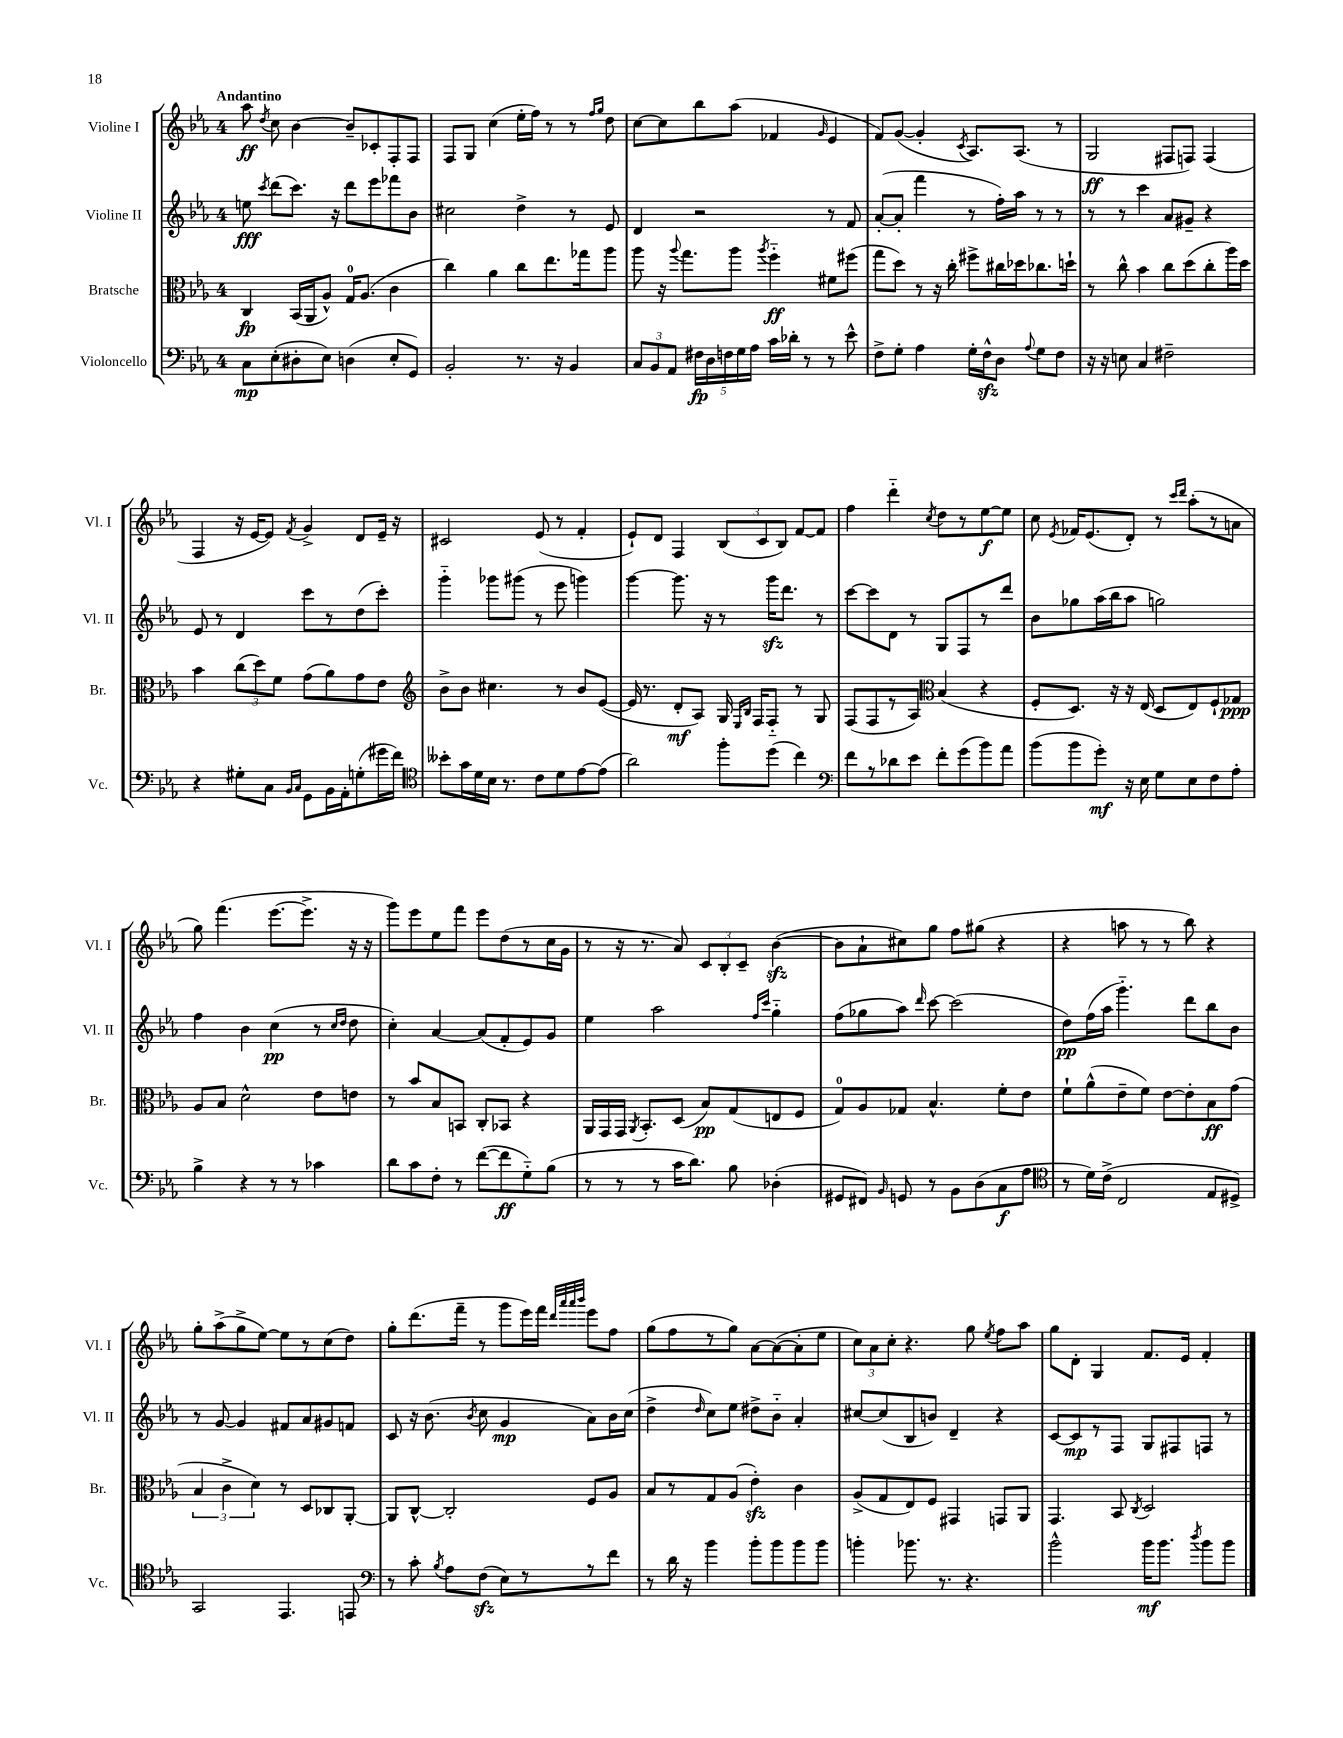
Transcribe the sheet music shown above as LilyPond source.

<<
\new StaffGroup <<
\new Staff = "s0" \with { instrumentName = "Violine I" shortInstrumentName = "Vl. I" } {
    \clef treble \key ees \major \once \override Staff.TimeSignature.style = #'single-digit \time 4/4 \tempo "Andantino"
    \autoBeamOff aes''8\ff \acciaccatura { d''8 } c''8 bes'4~ bes'8[-- ces'8-. f8-. f8] |
    f8[ g8] c''4( ees''16[-. f''16]) r8 r8 \grace { f''16[ g''16] } d''8 |
    c''8[~ c''8 bes''8 aes''8]( fes'4 \grace { g'16 } ees'4 |
    f'8[) g'8]~( g'4-. \acciaccatura { c'8 } aes8.[) aes8.]( r8 |
    g2\ff fis8[ f8]) f4( |
    f4 r16 ees'16[~ ees'8]) \acciaccatura { f'8 } g'4-> d'8[ ees'16]-- r16 |
    cis'2 ees'8( r8 f'4-. |
    ees'8[-!) d'8] f4 \tuplet 3/2 { bes8[( c'8 bes8]) } f'8[~ f'8] |
    f''4 d'''4-_ \acciaccatura { c''8 } d''8[ r8 ees''8~\f ees''8] |
    c''8 \acciaccatura { ees'8 } fes'16[ ees'8.( d'8]-.) r8 \grace { c'''16[ d'''16] } aes''8[-.( r8 a'8] |
    g''8) f'''4.( ees'''8.[~ ees'''8.]-> r16 r16 |
    g'''8[) ees'''8 ees''8 f'''8] ees'''8[ d''8( r8 c''16 g'16] |
    r8 r16 r8. aes'8) \tuplet 3/2 { c'8[ bes8-. c'8]-- } bes'4~\sfz( |
    bes'8[ aes'8-! cis''8) g''8] f''8[ gis''8]( r4 |
    r4 a''8 r8 r8 bes''8) r4 |
    g''8[-. aes''8->( g''8-> ees''8]~) ees''8[ r8 c''8( d''8]) |
    g''8[-. d'''8.( f'''16]-- r8 g'''8[ ees'''16) f'''16] \grace { d'''32[ aes'''32 aes'''32 bes'''32] } ees'''8[ f''8] |
    g''8[( f''8 r8 g''8]) aes'8[~ aes'8~( aes'8-. ees''8] |
    \tuplet 3/2 { c''8[) aes'8 c''8]-. } r4. g''8 \acciaccatura { ees''8 } f''8[ aes''8] |
    g''8[ d'8]-. g4 f'8.[ ees'16] f'4-. \bar "|." |
}
\new Staff = "s1" \with { instrumentName = "Violine II" shortInstrumentName = "Vl. II" } {
    \clef treble \key ees \major \once \override Staff.TimeSignature.style = #'single-digit \time 4/4
    \autoBeamOff e''8\fff \acciaccatura { c'''8 } d'''8[( c'''8.]) r16 d'''8[ ees'''8 fes'''8 bes'8] |
    cis''2 d''4-> r8 ees'8 |
    d'4 r2 r8 f'8 |
    aes'8[~-.( aes'8]-. f'''4 r8 f''16[-.) aes''16] r8 r8 |
    r8 r8 c'''4 aes'8[ gis'8]-- r4 |
    ees'8 r8 d'4 c'''8[ r8 d''8( c'''8]-.) |
    g'''4-_ ges'''8[ gis'''8]( r8 ees'''8 g'''4) |
    g'''4~ g'''8. r16 r8 g'''16[\sfz d'''8.] r8 |
    c'''8[~ c'''8 d'8] r8 g8[ f8 r8 d'''8] |
    bes'8[ ges''8 aes''16( bes''16 aes''8] g''2) |
    f''4 bes'4 c''4\pp( r8 \grace { c''16[ d''16] } d''8 |
    c''4-.) aes'4~ aes'8[( f'8-. ees'8) g'8] |
    ees''4 aes''2 \grace { f''16[ c'''16] } g''4-_ |
    f''8[( ges''8 aes''8]) \grace { d'''16 } c'''8~ c'''2( |
    d''8[\pp) f''16( aes''16] g'''4.-_) d'''8[ bes''8 bes'8] |
    r8 g'8~ g'4 fis'8[ aes'8 gis'8 f'8] |
    c'8 r16 bes'8.( \acciaccatura { bes'8 } c''8 g'4\mp aes'8[) bes'16 c''16]( |
    d''4-> \grace { d''16 } c''8[) ees''8] dis''8[-> bes'8]-_ aes'4-. |
    cis''8[~ cis''8( bes8 b'8]) d'4-- r4 |
    c'8[~ c'8\mp r8 f8] g8[ fis8 f8] r8 \bar "|." |
}
\new Staff = "s2" \with { instrumentName = "Bratsche" shortInstrumentName = "Br." } {
    \clef alto \key ees \major \once \override Staff.TimeSignature.style = #'single-digit \time 4/4
    \autoBeamOff c4\fp bes,16[( aes,16 aes8]-^) g16[-0 aes8.]( c'4 |
    c''4) aes'4 c''8[ ees''8. ges''16 aes''8] |
    aes''8 r16 \appoggiatura { aes''8 } g''8.[ aes''8] \acciaccatura { aes''8 } f''4-_\ff fis'8[ fis''8]( |
    g''8[ d''8]) r8 r16 c''16-. fis''8[-> cis''16 des''16 ces''8. d''16]-! |
    r8 c''8-^ bes'4 c''8[ d''8( c''8-. aes''16) d''16] |
    bes'4 \tuplet 3/2 { c''8[( d''8) f'8] } g'8[( aes'8) g'8 ees'8] |
    \clef treble bes'8[-> bes'8] cis''4. r8 bes'8[ ees'8]~( |
    ees'16 r8. d'8[-.\mf aes8]) g16 \grace { ees16[ bes16] } f16[ f8]-_ r8 g8 |
    f8[( f8 r8 aes8]) \clef alto bes4( r4 |
    f8[-. d8.]) r16 r16 ees16( d8[ ees8) f8-! ges8]\ppp |
    aes8[ bes8] d'2-^ ees'8[ e'8] |
    r8 bes'8[ bes8 b,8] c8[-. bes,8] r4 |
    aes,16[ g,16 g,16] \acciaccatura { aes,8 } bes,8.[-. d8]( bes8[\pp) g8( e8 f8] |
    g8[-0) aes8 ges8] bes4.-^ f'8[-. ees'8] |
    f'8[-! aes'8-^( ees'8-- f'8]) ees'8[~ ees'8-. bes8\ff g'8]( |
    \tuplet 3/2 { bes4 c'4-> d'4) } r8 d8[ ces8 aes,8]~-. |
    aes,8[ c8]~-^ c2-. f8[ aes8] |
    bes8[ r8 g8 aes8]( ees'4-.\sfz) c'4 |
    aes8[->( g8 ees8) f8] gis,4 g,8[ aes,8] |
    g,4. bes,8 \acciaccatura { c8 } d2 \bar "|." |
}
\new Staff = "s3" \with { instrumentName = "Violoncello" shortInstrumentName = "Vc." } {
    \clef bass \key ees \major \once \override Staff.TimeSignature.style = #'single-digit \time 4/4
    \autoBeamOff c8[\mp ees8-.( dis8-. ees8]) d4( ees8[-. g,8]) |
    bes,2-. r8. r16 bes,4 |
    \tuplet 3/2 { c8[ bes,8 aes,8] } \tuplet 5/4 { fis16[\fp d16 f16 g16 aes16] } c'16[ des'16]-. r8 r8 ees'8-^ |
    f8[-> g8]-. aes4 g16[-. f16-^\sfz d8] \appoggiatura { aes8 } g8[ f8] |
    r16 r16 e8 c4 fis2-- |
    r4 gis8[-. c8] \grace { bes,16[ c16] } g,8[ bes,16 aes,16-. g8-.( gis'16 f'16]) |
    \clef tenor beses'8[-. g'16 d'16 bes16] r8. c'8[ d'8 ees'8~ ees'8]( |
    aes'2) f''8[-. d''8]( c''4) |
    \clef bass f'8[ r8 des'8 ees'8] f'8[-. g'8( bes'8) aes'8] |
    bes'8[( bes'8 g'8]-.\mf) r16 ees16 g8[ ees8 f8 aes8]-. |
    bes4-> r4 r8 r8 ces'4 |
    d'8[ c'8 f8]-. r8 f'8[~( f'8\ff g8-_) bes8]( |
    r8 r8 r8 c'16[ d'8.]) bes8 des4-.( |
    gis,8[ fis,8]) \grace { bes,16 } g,8 r8 bes,8[ d8( c8\f aes8] |
    \clef tenor r8 d'16[) c'16]->( c2 ees8[ dis8]->) |
    g,2 ees,4. e,8 |
    \clef bass r8 c'8-. \acciaccatura { bes8 } aes8[ f8]\sfz( ees8[) r8 r8 f'8] |
    r8 d'16 r16 bes'4 bes'8[-. bes'8 bes'8 bes'8] |
    b'4-. bes'8. r8. r4. |
    bes'2-^ bes'16[\mf bes'8.] \acciaccatura { d''8 } bes'8[ bes'8] \bar "|." |
}
>>
>>
\layout { \context { \Score \remove "Bar_number_engraver" } }
